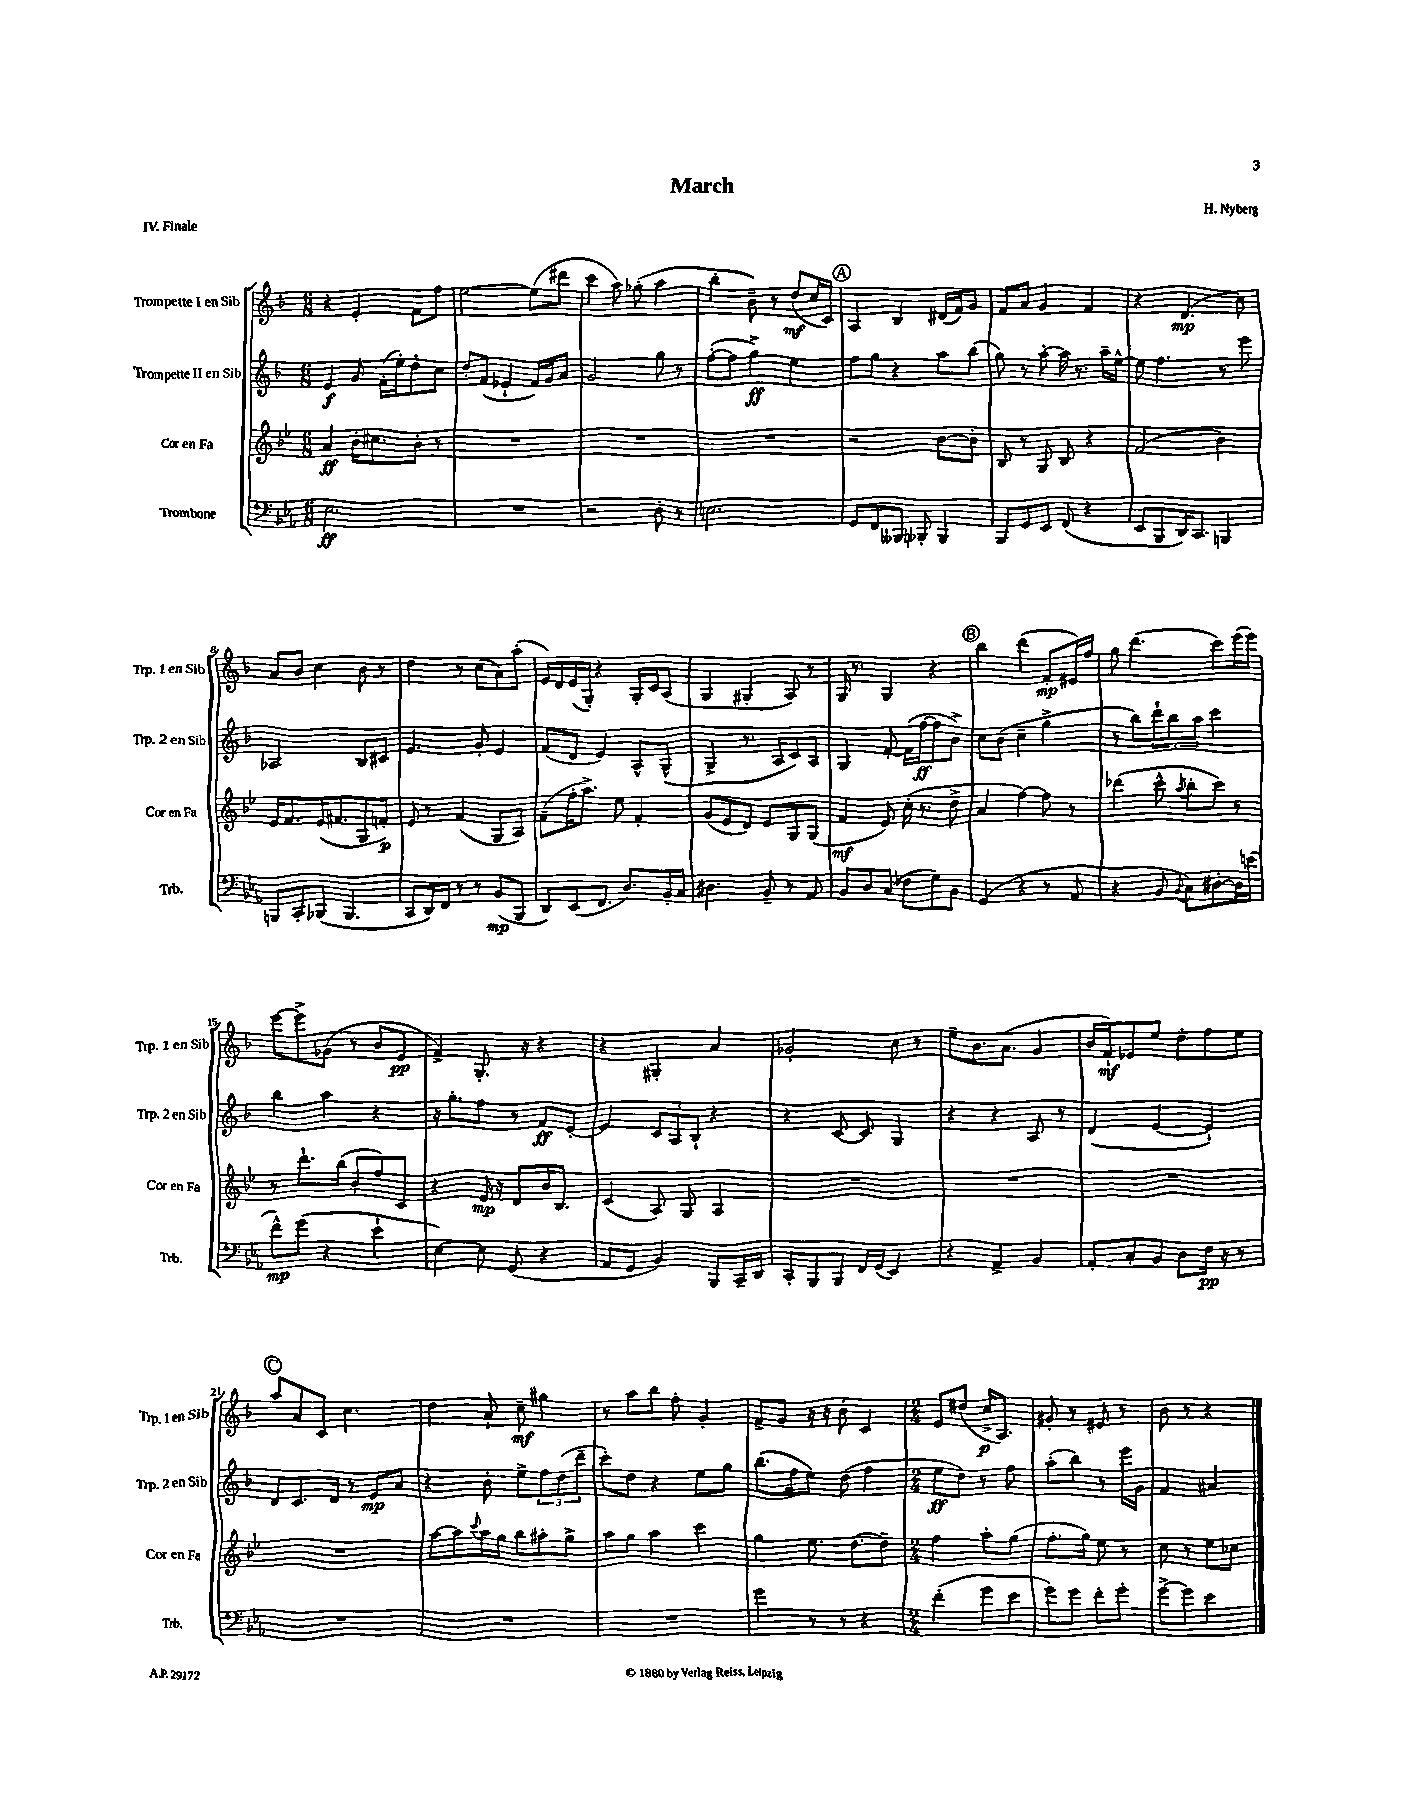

**kern	**kern	**kern	**kern
*staff4	*staff3	*staff2	*staff1
*clefF4	*clefG2	*clefG2	*clefG2
*k[b-e-a-]	*k[b-e-]	*k[b-]	*k[b-]
*M6/8	*M6/8	*M6/8	*M6/8
2.E-	4a	4e	4r
.	16b-'	8g	4e'
.	8.cc#	.	.
.	.	(16f'	.
.	.	16ee')	.
.	8b-'	8dd'	8f
.	8r	8cc	8ff
=	=	=	=
2.r	2.r	8dd'	[2ee
.	.	(8f	.
.	.	4e-`	.
.	.	16f)	(8ee]
.	.	16g	.
.	.	8a	8ddd#
=	=	=	=
2r	2.r	2g	4ccc
.	.	.	8aa)
.	.	.	(8gg-'
8D'	.	8gg	4aa
8r	.	8r	.
=	=	=	=
2.E	2.r	([8ff'	4bb-'
.	.	8ff]	.
.	.	4gg^)	8b-~)
.	.	.	8r
.	.	4ee	(8dd
.	.	.	16cc
.	.	.	16c)
=	=	=	=
8GG	2r	8ff	4A
8FF	.	8gg	.
8BBB--	.	4r	4B-
8BBB-'	.	.	.
4BBB-	[8b-	8aa	(16d#
.	.	.	16f)
.	8b-']	(8bb-	8g
=	=	=	=
8BBB-	8B-	8gg)	8f
8GG	8r	8r	8a
8EE-	8G	[8aa'	4g
(8FF	8B-	16aa]	.
.	.	8.r	.
4r	4r	.	4f
.	.	16aa~	.
.	.	[16ee^^	.
=	=	=	=
8EE-	(2f	8ee]	4r
8BBB-	.	4.ff	.
16DD)	.	.	(4.d
8.CC	.	.	.
4BBB	4b-)	8r	.
.	.	8eee	8cc)
=	=	=	=
8BBB	16e-	2A-	8a
.	8.f	.	.
8CC'	.	.	8b-
(8BBB-	(16e-	.	4cc
.	8.f#	.	.
4.BBB-	.	.	.
.	8G	8B-	8b-
.	8f')	8c#	8r
=	=	=	=
8CC	8e-	4.e	4dd
16DD)	8r	.	.
16FF	.	.	.
8r	(4f	.	8r
8r	.	8g'	(8cc
(8BB-	8G	4e	8a)
8BBB-	8A)	.	(8aa'
=	=	=	=
8DD)	(8f~	(8f	16e)
.	.	.	16d
(8EE-	16ff'	8d	(16e
.	8.aa^)	.	16G')
8.FF	.	4e)	4r
.	8ee-	.	.
8.D)	.	.	.
.	4f'	8A^^	16G'
.	.	.	16c
16BB-'	.	(8G^^	(8A
16C	.	.	.
=	=	=	=
4.D#	(8g	4G^	4G
.	8e-	.	.
.	8d)	8.r	4G#'
8BB-~	8e-	.	.
.	.	16A	.
8r	8G	8c)	8A)
8AA-	(8G	8A	8r
=	=	=	=
8BB-	4f	4G	16G
.	.	.	8.r
8D	.	.	.
(8C	8e-)	[8f'	4G
8F-	(16cc'	(16f]	.
.	8.r	[16ff	.
8G)	.	8ff]	4r
8BB-	8dd^	8b-^)	.
=	=	=	=
(4GG	4a	8cc	4bb-
.	.	(8b-	.
4r	[4ff)	4cc~	(4ddd
8r	8ff]	4gg^	8f'
8AA-	8r	.	16e#)
.	.	.	16ff
=	=	=	=
4r	(4ddd-	8r	8gg
.	.	8bb-)	(4.ddd
8BB-	8ccc^^	12ddd`	.
.	.	12bb-	.
8qqBB-	8qaa	.	.
8C)	8bb-'	.	.
.	.	12aa	.
[8D#'	8ccc)	4ccc	8ccc)
16D#]	8r	.	(16eee
(16e	.	.	16eee)
=	=	=	=
8f^^)	8r	4bb-	[8eee
(8g	8.ddd`	.	8eee^]
4r	.	4aa	(8g-
.	(16bb-	.	.
.	8b-'	.	8r
4e-`	8ff)	4r	8b-
.	8c	.	8e
=	=	=	=
[4E-)	4r	16r	4f^)
.	.	8.gg'	.
8E-]	16e-	8ff	8.G'
.	16r	.	.
(8GG	8d	8r	.
.	.	.	16r
4r	16b-	8f	4r
.	8.B-	.	.
.	.	[8e'	.
=	=	=	=
8AA-	(4c	4e]	4r
8GG	.	.	.
4BB-)	8A)	12c	4G#'
.	.	12A	.
.	8G	.	.
.	.	12B-`	.
8BBB-	4A	4r	4a
16CC~	.	.	.
16DD	.	.	.
=	=	=	=
8CC'	2.r	4r	2g-'
8BBB-	.	.	.
8BBB-	.	[8c	.
16FF	.	8c]	.
(16GG	.	.	.
4EE-)	.	4G	8cc
.	.	.	8r
=	=	=	=
4r	2.r	4r	8ee~
.	.	.	8.b-
4AA-^	.	4r	.
.	.	.	(8.a
4BB-	.	8A	4g
.	.	8r	.
=	=	=	=
8AA-'	2.r	(4d	16b-
.	.	.	16f`)
8C'	.	.	8e-
8BB-	.	[4e	8ee
8D	.	.	8dd'
16F	.	4e`])	8ff
16r	.	.	.
8r	.	.	8ee
=	=	=	=
2.r	2.r	8d	8aa
.	.	8.c	8a
.	.	.	8c
.	.	16d	.
.	.	8r	4.cc
.	.	8e	.
.	.	8a	.
=	=	=	=
2.r	[8aa	4r	4dd
.	8aa]	.	.
.	8qqccc	.	.
.	16aa	8b-'	8a`
.	16gg	.	.
.	8bb-	8ee^	8cc~
.	8aa#'	12ff	4gg#
.	.	(12dd	.
.	8gg^	.	.
.	.	12ddd~	.
=	=	=	=
2.r	8aa	8ccc')	8r
.	8gg	8dd	8aa
.	4aa	4r	8bb-
.	.	.	8ff'
.	4ccc	8ee	4g'
.	.	8gg	.
=	=	=	=
4g	4gg	(8.bb-	8f^
.	.	.	8g
.	.	16ff	.
8r	8.ee-	8ee)	16r
.	.	.	16r
8r	.	(8dd	8b-'
.	[8.dd	.	.
4r	.	4ff	4c
.	8dd~]	.	.
=	=	=	=
*M2/4	*M2/4	*M2/4	*M2/4
(4f'	4ff	8ee	8e
.	.	8dd)	(8dd#
8g	8aa'	8r	16cc^
.	.	.	8.A)
8e-	(8gg	8ff	.
=	=	=	=
8g)	8.ff'	(8aa'	8g#'
8g	.	8bb-)	8r
.	16gg)	.	.
8f'	8ee-	8r	8e#
8g'	8r	16eee	8r
.	.	16g	.
=	=	=	=
[8g^	8cc	4f	8b-
8g]	8r	.	8r
4e-	8ee-	4a#	4r
.	8cc-	.	.
==	==	==	==
*-	*-	*-	*-
